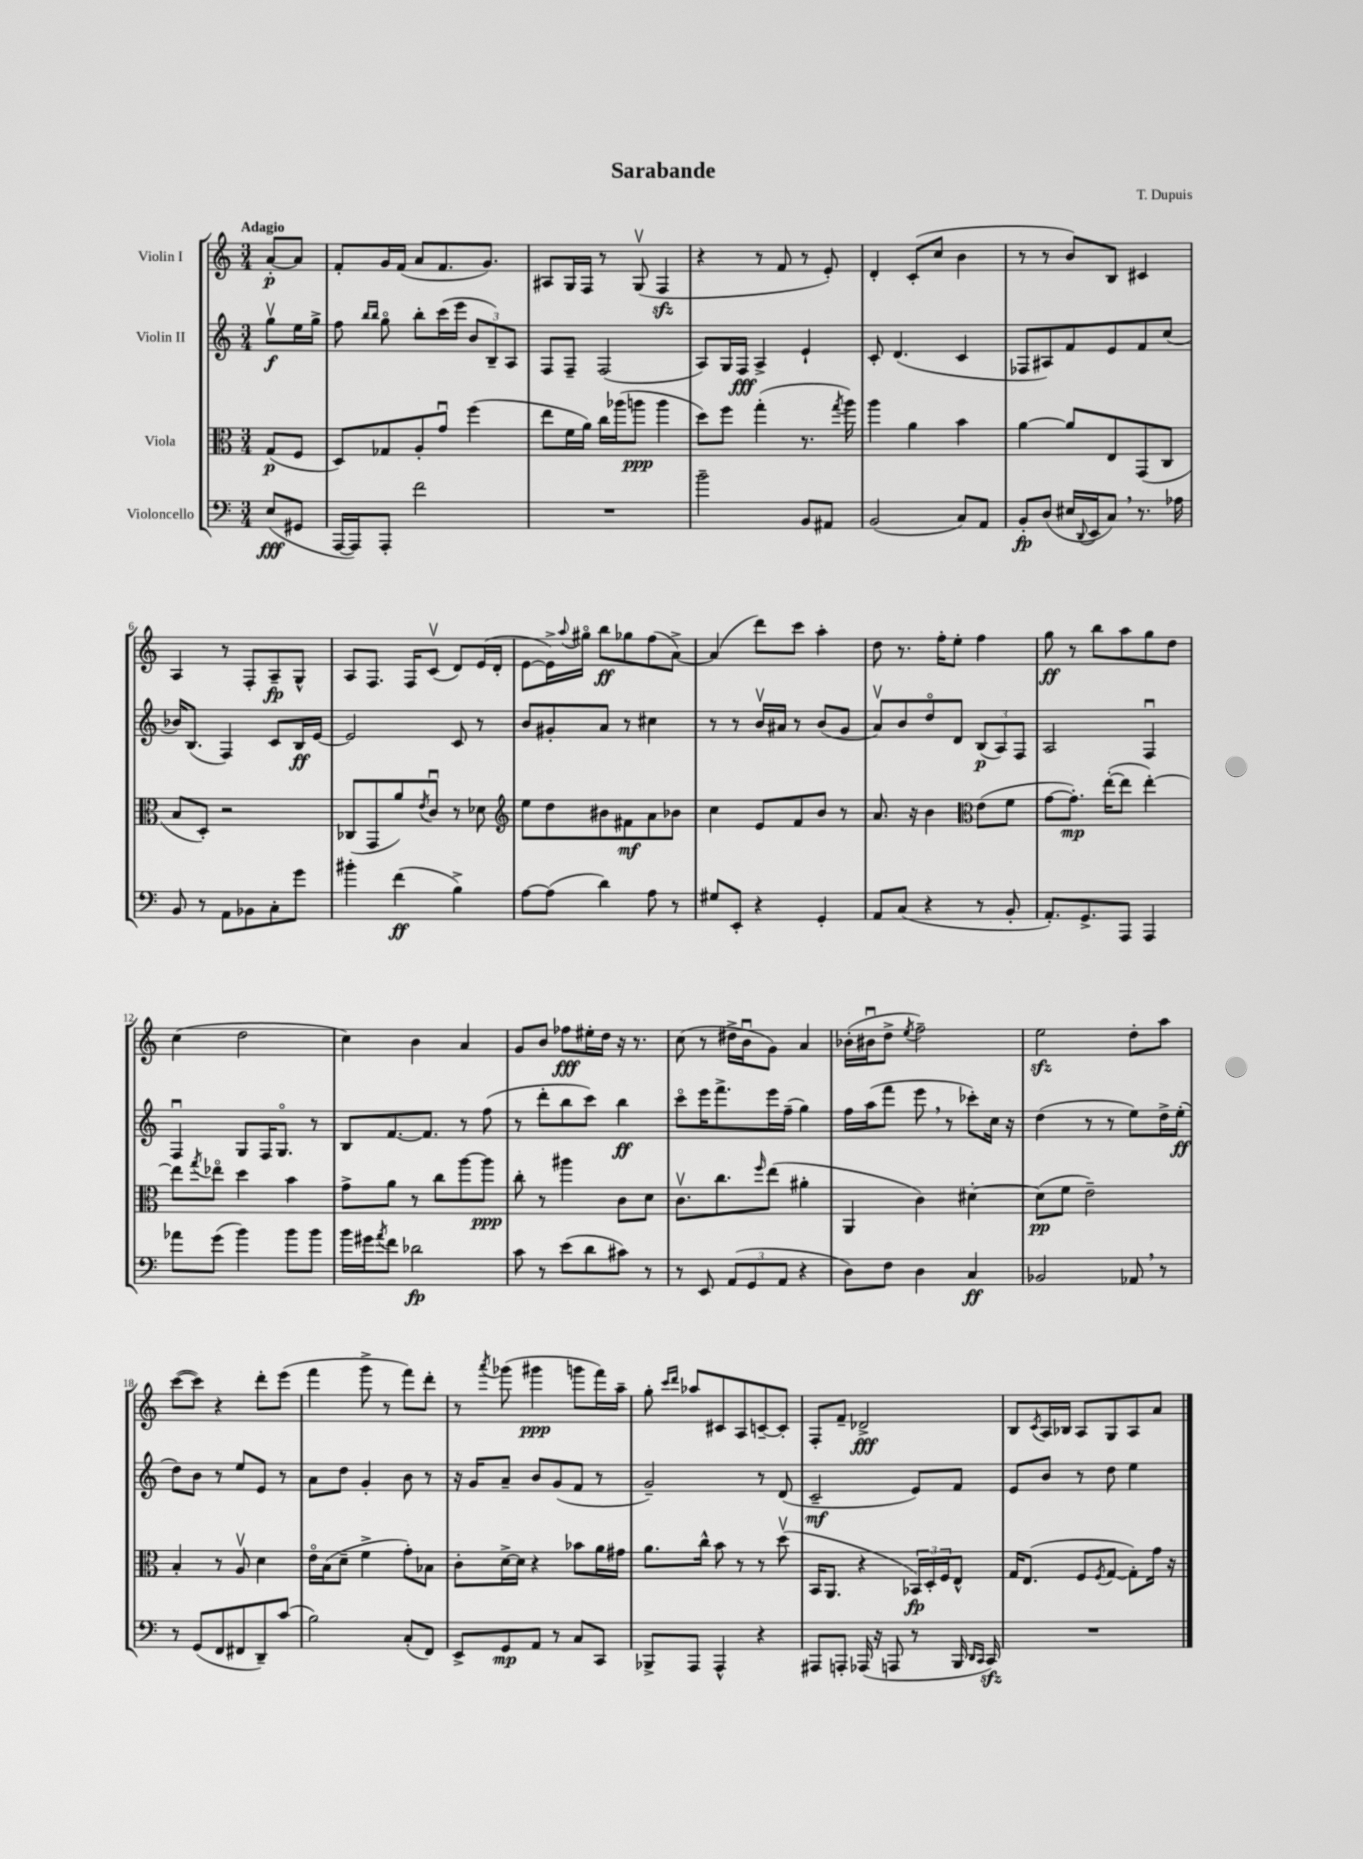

**kern	**kern	**kern	**kern
*staff4	*staff3	*staff2	*staff1
*clefF4	*clefC3	*clefG2	*clefG2
*k[]	*k[]	*k[]	*k[]
*M3/4	*M3/4	*M3/4	*M3/4
(8E	(8G	8ggv	[8a'
8GG#	8F	16ee	8a]
.	.	16gg^	.
=	=	=	=
[16AAA	8D)	8ff	8f'
16AAA])	.	.	.
.	.	16qqbb	.
.	.	16qqbb	.
8AAA'	8G-	8ggo	16g
.	.	.	(16f
2f	8A'	8bb'	8a
.	8gu	(16ccc	8.f
.	.	16eee	.
.	(4ff	12b	.
.	.	.	8.g)
.	.	12B~)	.
.	.	12A	.
=	=	=	=
2.r	8ee	8F	8A#
.	16f	8F~	16G
.	16a)	.	16F
.	16cc	(2F	8r
.	(16aa-	.	.
.	8aa	.	(8Gv
.	4aa	.	4F
=	=	=	=
2b~	8dd)	8A)	4r
.	8ff	16G	.
.	.	16F	.
.	(4gg'	4A^	8r
.	.	.	8f
8BB	8.r	4e`	8r
8AA#	.	.	8e')
.	8qgg	.	.
.	16aa)	.	.
=	=	=	=
(2BB	4aa	8c'	4d'
.	.	(4.d	.
.	4a	.	(8c'
.	.	.	8cc
8C)	4b	4c	4b
8AA	.	.	.
=	=	=	=
8BB'	[4a	8F-	8r
(8D	.	8A#)	8r
16E#	8a]	8f	8b)
8qqDD	.	.	.
16EE	.	.	.
8C)	8E	8e	8B
8.r	(8GG	8f	4c#
.	8C	(8cc	.
16A-	.	.	.
=	=	=	=
8BB	8B	16b-)	4A
.	.	(8.B	.
8r	8D')	.	.
8AA	2r	4F)	8r
8BB-	.	.	8F'
8C'	.	8c	8A~
8g	.	16B	8G^^
.	.	[16e	.
=	=	=	=
4b#'	(8C-	2e]	8A
.	8GG	.	8.F
(4f	8a)	.	.
.	.	.	16F
.	8qe	.	.
.	8cu	.	(8cv
4B^)	8r	8c	8d)
.	8d-	8r	(16e
.	.	.	16d'
=	=	=	=
*	*clefG2	*	*
[8A	8ee	8b	[8e
(8A]	8dd	8g#'	16e^])
.	.	.	8qqaa
.	.	.	16gg#o
4d)	8b#	8a	8bb
.	8f#	8r	8gg-
8A	8a	4cc#	(8ff
8r	8b-	.	[8a^)
=	=	=	=
8G#	4cc	8r	(4a]
8EE'	.	8r	.
4r	8e	16bv	8ddd)
.	.	16a#	.
.	8f	8r	8ccc
4GG'	8b	(8b	4aa'
.	8r	8g	.
=	=	=	=
8AA	8.a	8av)	8dd
(8C	.	8b	8.r
.	16r	.	.
4r	4b	8ddo	.
.	.	.	16ff'
.	.	8d	8ee'
*	*clefC3	*	*
8r	(8e	(12B	4ff
.	.	12A)	.
8BB'	8f	.	.
.	.	12F	.
=	=	=	=
8.AA')	[8g	2A	8gg
.	8.g'])	.	8r
8.GG^	.	.	.
.	.	.	8bb
.	([16ee'	.	.
8AAA	8ee]	.	8aa
4AAA	[4ee')	4Fu	8gg
.	.	.	8dd
=	=	=	=
8a-	8ee]	4Fu	(4cc
.	8qgg	.	.
(8g	8ee-o	.	.
4b)	4dd	8G	2dd
.	.	16F	.
.	.	8.Go	.
8b	4b	.	.
8b	.	8r	.
=	=	=	=
16b	8g^	8B	4cc)
16g#	.	.	.
8qa	.	.	.
8f	8a	[8.f	.
2d-	8r	.	4b
.	.	8.f]	.
.	8cc	.	.
.	[8aa	8r	4a
.	8aa]	(8ff	.
=	=	=	=
8c	8cc'	8r	8g
8r	8r	8ddd'	8b
(8e	4aa#	8bb	8ff-
8d	.	8ccc)	16ee#'
.	.	.	16dd
8c#)	8c	4bb	16r
.	.	.	8.r
8r	8d	.	.
=	=	=	=
8r	8.cv	8ccco	(8cc
8EE	.	16eee	8r
.	8.cc	8.fff^	.
(12AA	.	.	16dd#^
.	.	.	16bu
12GG	.	.	.
.	16qqff	.	.
.	(8ee	16eee	8g)
12AA	.	.	.
.	.	(16ff~	.
4r	4a#'	4gg)	4a
=	=	=	=
8D)	4AA	16ff	(16b-'
.	.	(16aa	16b#u
8F	.	8fff	8dd^
.	.	.	8qee
4D	4c)	8eee	2ff~)
.	.	8r	.
4C	[4d#'	8ccc-')	.
.	.	16cc	.
.	.	16r	.
=	=	=	=
2BB-	(8d#]	(4dd	2ee
.	8f	.	.
.	2e~)	8r	.
.	.	8r	.
8AA-	.	8ee)	8dd'
8r	.	16dd^	8aa
.	.	(16ee'	.
=	=	=	=
8r	4B'	8dd)	([8ccc
(8GG	.	8b	8ccc])
8FF	8r	8r	4r
8FF#	8Av	8ee	.
8DD~)	4d	8e	8ddd'
(8c	.	8r	(8eee
=	=	=	=
2B)	16eo	8a	4fff
.	(16B	.	.
.	8d~	8dd	.
.	4f^	4g'	8ggg^
.	.	.	8r
(8C'	8g')	8b	8fff)
8FF)	8B-	8r	8ddd'
=	=	=	=
8EE^	8c'	16r	8r
.	.	16g	.
.	.	.	8qaaa
8GG	[16d^	8a~	(8ggg-
.	16d]	.	.
8AA	4r	8b	4ggg#
8r	.	(8g	.
8C	8b-	8f	8ggg
8CC	16a	8r	16fff)
.	16g#	.	16aa~
=	=	=	=
8BBB-^	8.a	2g~)	8gg'
.	.	.	16qqccc
.	.	.	16qqddd
8AAA	.	.	8aa-
.	16cc^^	.	.
4AAA^^	8b	.	8c#
.	8r	.	8A
4r	8r	8r	[8c~
.	(8ddv	(8d	8c']
=	=	=	=
8AAA#	16BB	2c~	8F'
.	8.AA	.	.
8AAA'	.	.	8f~
(16AAA-	4r	.	2d-^
16r	.	.	.
8AAA	.	.	.
8r	24BB-)	8e)	.
.	24D'	.	.
.	24F	.	.
16BBB	8E^^	8f	.
16qqDD	.	.	.
16qqCC	.	.	.
16CC)	.	.	.
=	=	=	=
2.r	16G	8e	8B
.	(8.E	.	.
.	.	.	8qc
.	.	8b	16A
.	.	.	16B-
.	8F	8r	8A
.	8qF	.	.
.	[8G	8dd	8G
.	8G'])	4ee	8A
.	16g	.	8a
.	16r	.	.
==	==	==	==
*-	*-	*-	*-
